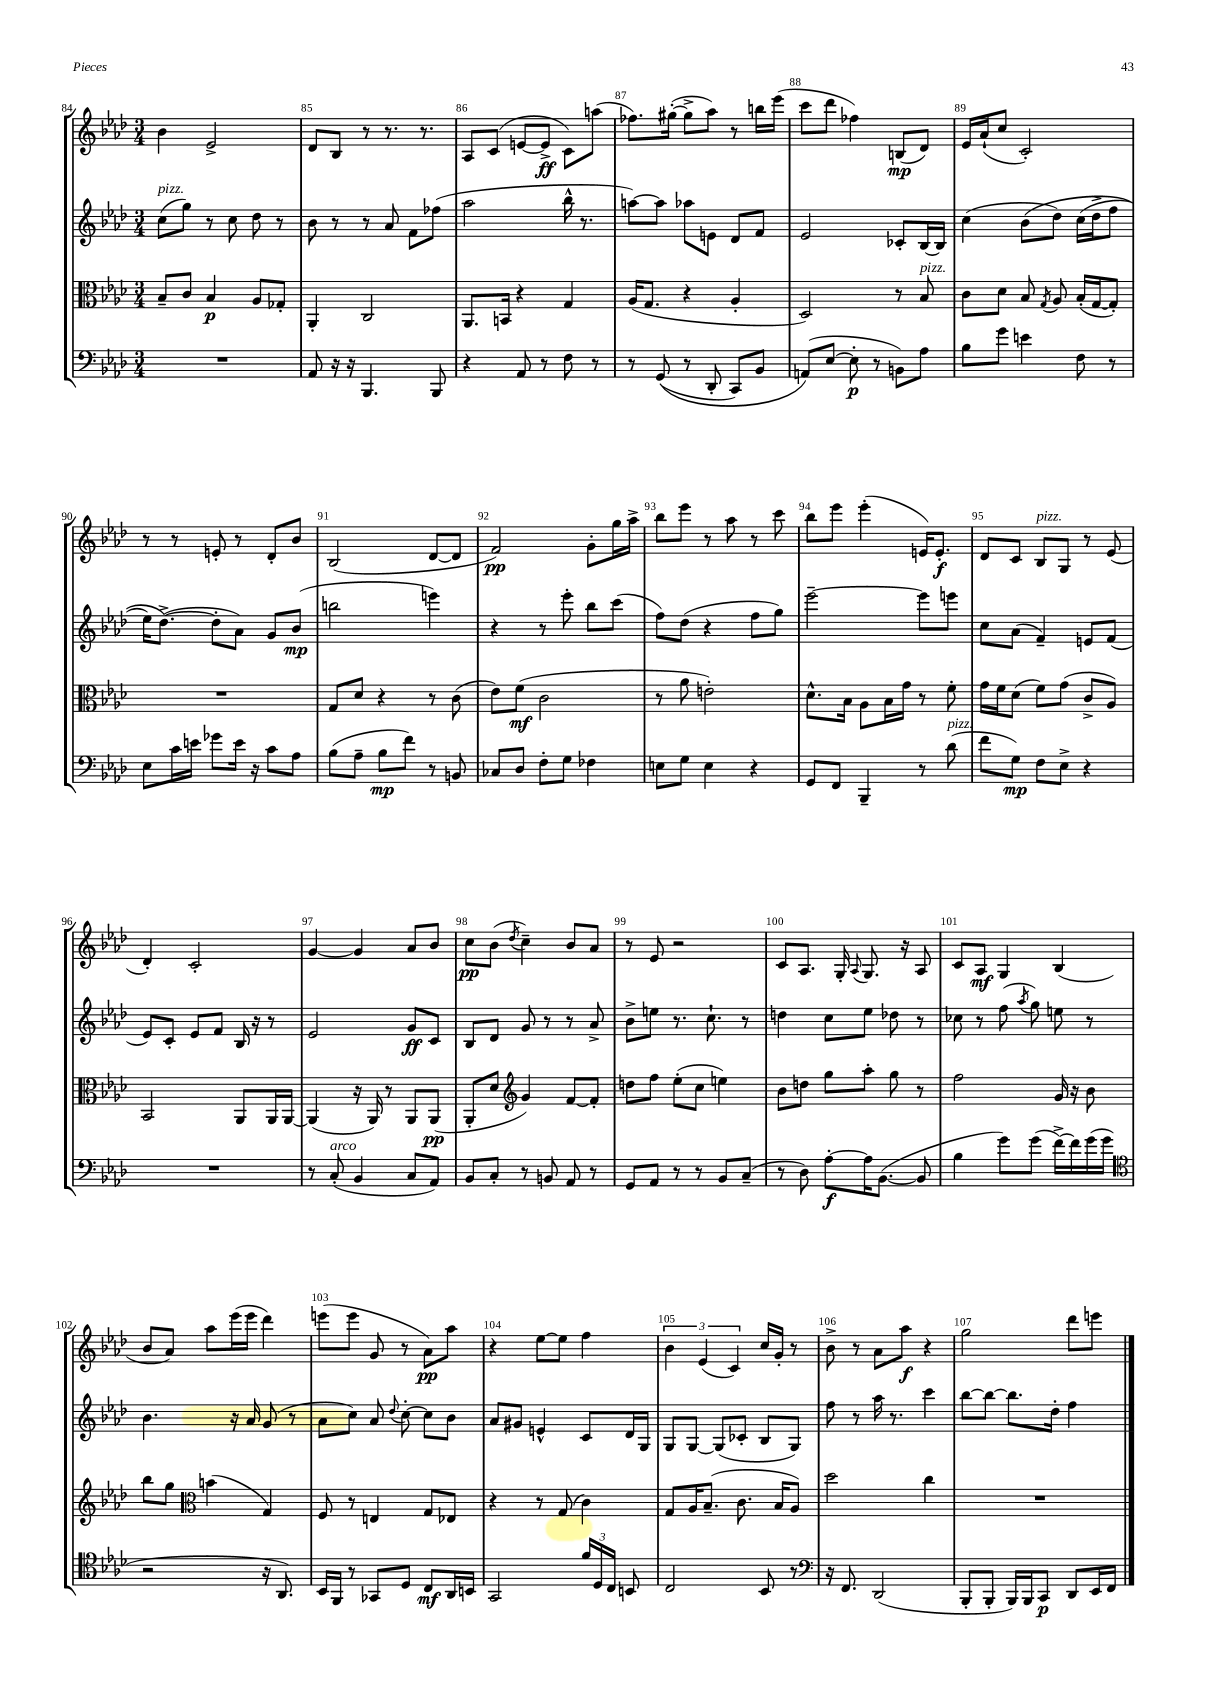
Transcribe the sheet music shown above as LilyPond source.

<<
\new StaffGroup <<
\new Staff = "s0" {
    \clef treble \key aes \major \numericTimeSignature \time 3/4
    \autoBeamOff bes'4 ees'2-> |
    des'8[ bes8] r8 r8. r8. |
    aes8[ c'8]( e'8[~ e'8]->\ff c'8[) a''8]( |
    fes''8.[) gis''16]~-.( gis''8[-> aes''8]) r8 b''16[ ees'''16]( |
    c'''8[ des'''8] fes''4) b8[\mp( des'8]) |
    ees'16[ aes'16-!( c''8] c'2-.) |
    r8 r8 e'8-. r8 des'8[-. bes'8] |
    bes2( des'8[~ des'8] |
    f'2\pp) g'8[-. g''16 aes''16]-> |
    bes''8[ ees'''8] r8 aes''8 r8 c'''8 |
    bes''8[ ees'''8] ees'''4-.( e'16[) e'8.]-.\f |
    des'8[ c'8] bes8[^\markup { \italic "pizz." } g8] r8 ees'8( |
    des'4-.) c'2-. |
    g'4~ g'4 aes'8[ bes'8] |
    c''8[\pp bes'8]( \acciaccatura { des''8 } c''4--) bes'8[ aes'8] |
    r8 ees'8 r2 |
    c'8[ aes8.] g16-. \appoggiatura { aes8 } g8. r16 aes8 |
    c'8[ aes8]\mf g4 bes4( |
    bes'8[ aes'8]) aes''8[ ees'''16( ees'''16] des'''4) |
    e'''8[( e'''8] g'8 r8 aes'8[\pp) aes''8] |
    r4 ees''8[~ ees''8] f''4 |
    \tuplet 3/2 { bes'4 ees'4( c'4) } c''16[ g'16]-. r8 |
    bes'8-> r8 aes'8[ aes''8]\f r4 |
    g''2 des'''8[ e'''8] \bar "|." |
}
\new Staff = "s1" {
    \clef treble \key aes \major \numericTimeSignature \time 3/4
    \autoBeamOff c''8[^\markup { \italic "pizz." }( g''8]) r8 c''8 des''8 r8 |
    bes'8 r8 r8 aes'8 f'8[ fes''8]( |
    aes''2 bes''16-^ r8. |
    a''8[~) a''8] aes''8[ e'8] des'8[ f'8] |
    ees'2 ces'8[-. bes16~ bes16] |
    c''4( bes'8[\( des''8]) c''16[( des''16-> f''8] |
    ees''16[) des''8.]~->(\) des''8[-. aes'8]) g'8[ bes'8]\mp( |
    b''2 e'''4) |
    r4 r8 ees'''8-. bes''8[ c'''8]( |
    f''8[) des''8]( r4 f''8[ g''8]) |
    ees'''2~-- ees'''8[ e'''8] |
    c''8[ aes'8]( f'4--) e'8[ f'8]( |
    ees'8[) c'8]-. ees'8[ f'8] bes16 r16 r8 |
    ees'2 g'8[\ff c'8] |
    bes8[ des'8] g'8 r8 r8 aes'8-> |
    bes'8[-> e''8] r8. c''8.-! r8 |
    d''4 c''8[ ees''8] des''8 r8 |
    ces''8 r8 f''8( \acciaccatura { aes''8 } g''8) e''8 r8 |
    bes'4. r16 aes'16 g'8( r8 |
    aes'8[ c''8]) aes'8 \appoggiatura { des''8 } c''8~-. c''8[ bes'8] |
    aes'8[ gis'8] e'4-^ c'8[ des'16 g16] |
    g8[ g8]~ g8[( ces'8]-. bes8[ g8]) |
    f''8 r8 aes''16 r8. c'''4 |
    bes''8[~ bes''8]~ bes''8.[ des''16]-. f''4 \bar "|." |
}
\new Staff = "s2" {
    \clef alto \key aes \major \numericTimeSignature \time 3/4
    \autoBeamOff bes8[-- c'8] bes4\p aes8[ ges8]-. |
    aes,4-. c2 |
    aes,8.[ b,16] r4 g4 |
    aes16[( g8.] r4 aes4-. |
    des2) r8 bes8^\markup { \italic "pizz." } |
    c'8[ des'8] bes8 \acciaccatura { g8 } aes8 bes16[-.( g16~ g8]-.) |
    R2. |
    g8[ des'8] r4 r8 c'8( |
    ees'8[) f'8]\mf( c'2 |
    r8 aes'8 e'2-.) |
    des'8.[-^ bes16] aes8[ bes16 g'16] r8 f'8-. |
    g'16[ f'16 des'8]( f'8[) g'8]( c'8[-> aes8]) |
    bes,2 aes,8[ aes,16 aes,16]~ |
    aes,4( r16 aes,16) r8 aes,8[ aes,8]\pp( |
    aes,8[-. des'8] \clef treble g'4) f'8[~ f'8]-. |
    d''8[ f''8] ees''8[-.( c''8] e''4) |
    bes'8[ d''8] g''8[ aes''8]-. g''8 r8 |
    f''2 g'16 r16 bes'8 |
    bes''8[ g''8] \clef alto b'4( g4) |
    f8 r8 e4 g8[ ees8] |
    r4 r8 g8( c'4) |
    g8[ aes16 bes8.]--( c'8. bes16[ aes8]) |
    des''2 c''4 |
    R2. \bar "|." |
}
\new Staff = "s3" {
    \clef bass \key aes \major \numericTimeSignature \time 3/4
    \autoBeamOff R2. |
    aes,8 r16 r16 bes,,4. bes,,8 |
    r4 aes,8 r8 f8 r8 |
    r8 g,8(\( r8 des,8-. c,8[) bes,8] |
    a,8[(\) ees8]~ ees8-.\p r8 b,8[) aes8] |
    bes8[ g'8] e'4 f8 r8 |
    ees8[ c'16 e'16] ges'8[ e'16] r16 c'8[ aes8] |
    bes8[( aes8]-- bes8[\mp f'8]) r8 b,8 |
    ces8[ des8] f8[-. g8] fes4 |
    e8[ g8] e4 r4 |
    g,8[ f,8] bes,,4-- r8 des'8^\markup { \italic "pizz." }( |
    f'8[ g8]\mp) f8[ ees8]-> r4 |
    R2. |
    r8 c8-.^\markup { \italic "arco" }( bes,4 c8[ aes,8]) |
    bes,8[ c8]-. r8 b,8 aes,8 r8 |
    g,8[ aes,8] r8 r8 bes,8[ c8]--( |
    r8 des8) aes8[~-.\f aes16 bes,8.]~( bes,8 |
    bes4 g'8[) g'8]( f'16[~->) f'16 g'16( g'16] |
    \clef tenor r2 r16 aes,8.) |
    bes,16[ f,16] r8 ges,8[ des8] c8[\mf aes,16 b,16] |
    g,2 \tuplet 3/2 { f'16[ des16 c16] } b,8 |
    c2 bes,8 r8 |
    \clef bass r16 f,8. des,2( |
    bes,,8[-. bes,,8]-. bes,,16[) bes,,16 c,8]\p des,8[ ees,16 f,16] \bar "|." |
}
>>
>>
\layout { \context { \Score currentBarNumber = #84 \override BarNumber.break-visibility = ##(#f #t #t) barNumberVisibility = #all-bar-numbers-visible } }
